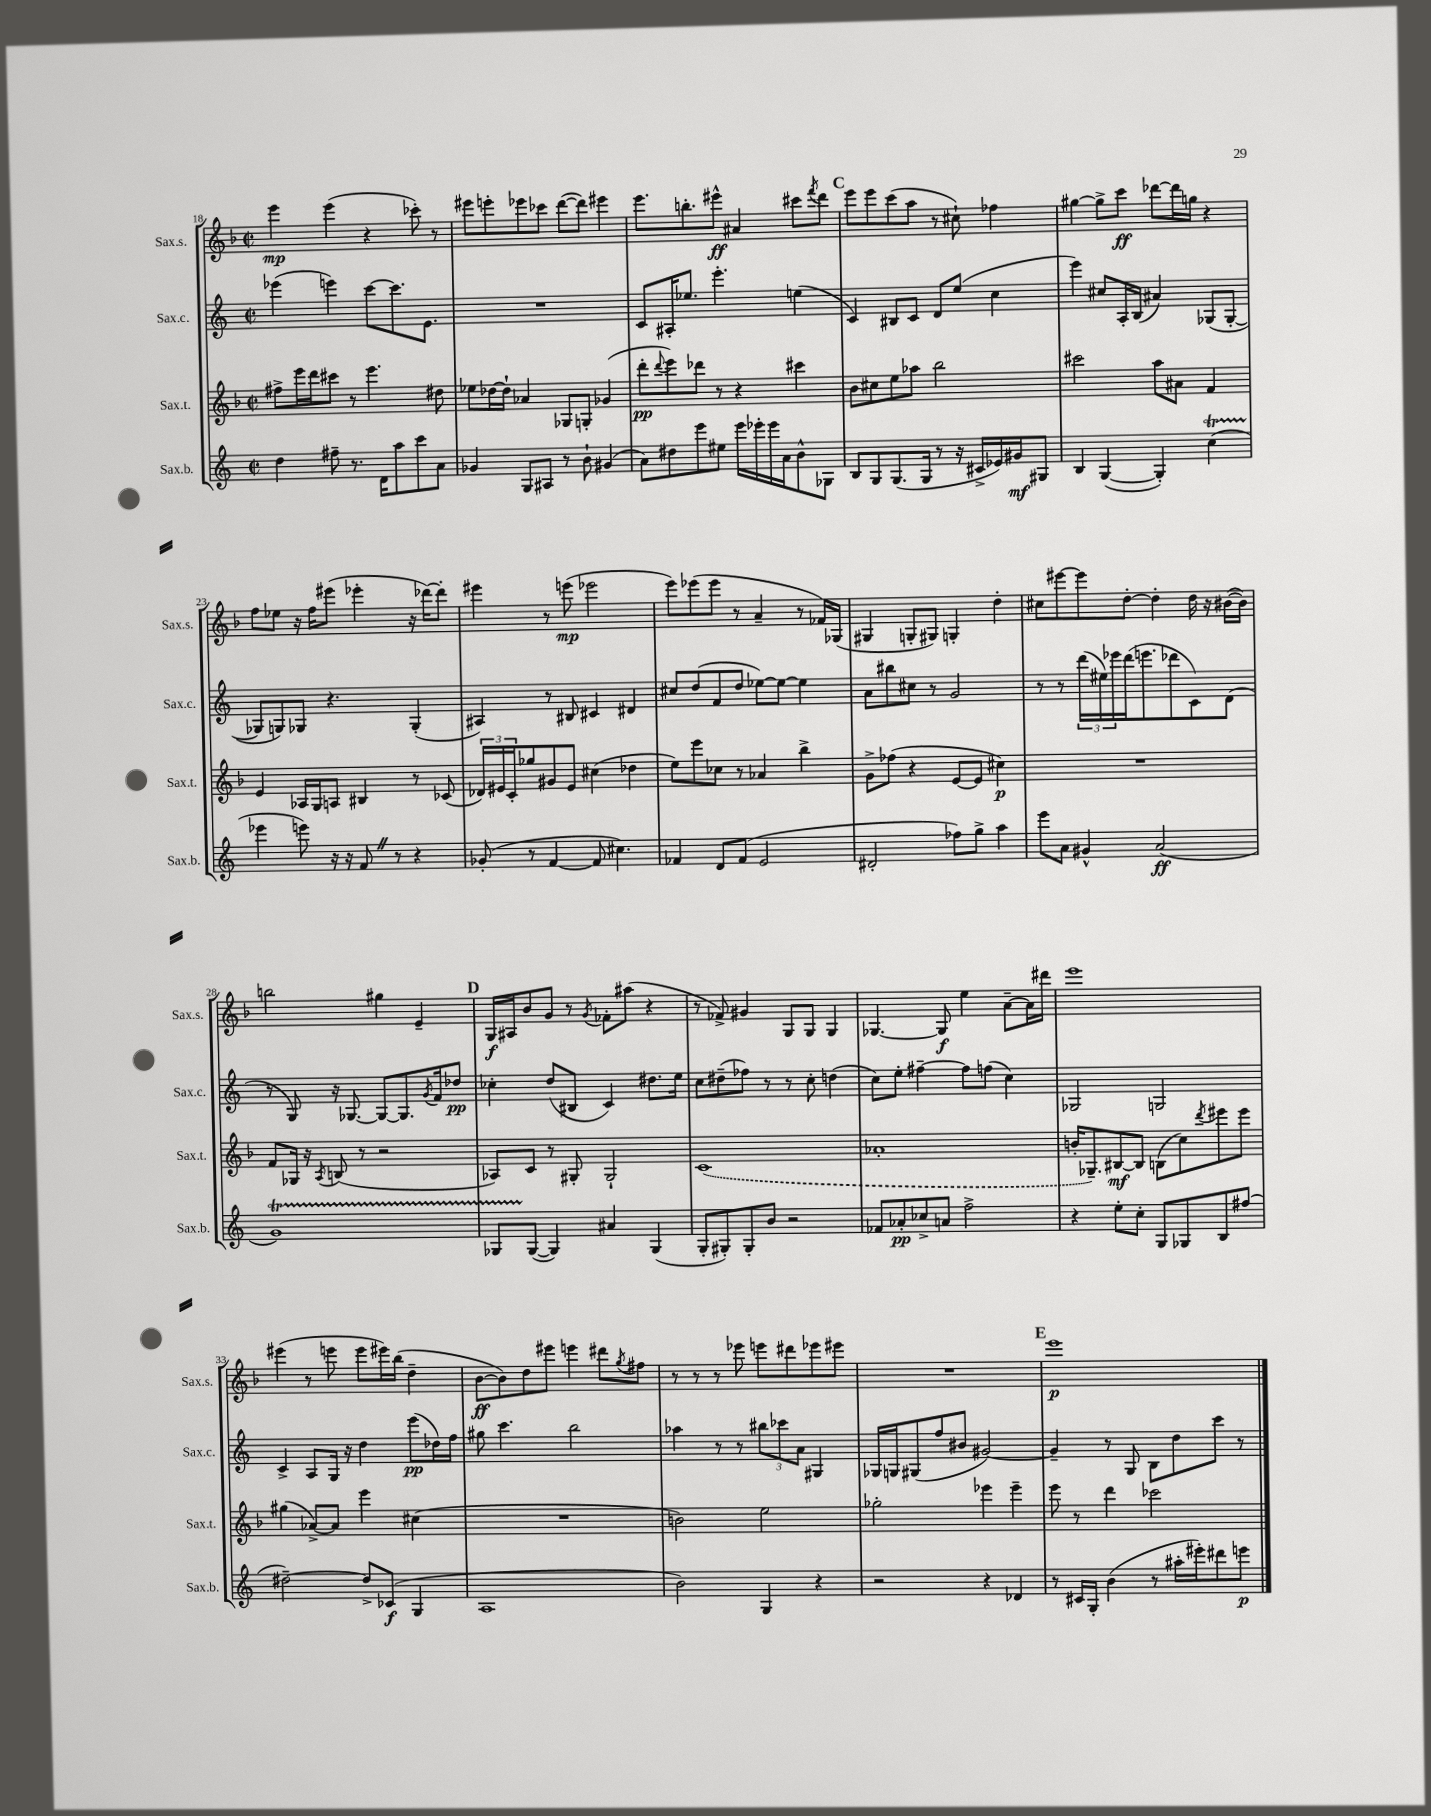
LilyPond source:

<<
\new StaffGroup <<
\new Staff = "s0" \with { instrumentName = "Sax.s." shortInstrumentName = "Sax.s." } {
    \clef treble \key f \major \defaultTimeSignature \time 2/2
    e'''4\mp e'''4( r4 ces'''8-.) r8 |
    eis'''8 e'''8-. ees'''8 ces'''8 d'''8~( d'''8) eis'''4 |
    e'''8. b''8.-. eis'''8-^\ff ais'4 cis'''8 \acciaccatura { f'''8 } d'''8 |
    \mark \markup { \bold "C" } e'''8 e'''8 c'''8( a''8 r8 cis''8-!) fes''4 |
    gis''4~ gis''8-> c'''8\ff des'''8~ des'''16 g''16 r4 |
    f''8 ees''8 r16 f''16 eis'''8( ees'''4-. r16 des'''16~) des'''8-. |
    eis'''4 r8 e'''8\mp( ees'''2 |
    e'''8) ees'''8( ees'''8 r8 a'4-- r8 fes'16) ges16( |
    gis4 g8-. gis8) g4-. d''4-. |
    cis''8 eis'''8~ eis'''8 d''8~-. d''4-. d''16 r16 bis'16~( bis'16) |
    b''2 gis''4 e'4-- |
    \mark \markup { \bold "D" } g16\f ais16 bes'8 g'8 r8 \acciaccatura { g'8 } fes'8-. ais''8( r4 |
    r8 fes'8->) gis'4 g8 g8 g4 |
    ges4.~ ges8\f e''4 a'8~-- a'16 dis'''16 |
    e'''1 |
    eis'''4( r8 e'''8 e'''8 eis'''16) bes''16( d''4-- |
    bes'8~\ff bes'8) d''8 eis'''8 e'''4 dis'''8 \acciaccatura { g''8 } fis''8 |
    r8 r8 r8 ees'''8 e'''8 dis'''8 ees'''8 eis'''8 |
    R1 |
    \mark \markup { \bold "E" } e'''1\p \bar "|." |
}
\new Staff = "s1" \with { instrumentName = "Sax.c." shortInstrumentName = "Sax.c." } {
    \clef treble \key c \major \defaultTimeSignature \time 2/2
    ees'''4( e'''4) c'''8~ c'''8. e'8. |
    R1 |
    c'8 ais16-. ees''8. e'''4.-. e''4( |
    \mark \markup { \bold "C" } c'4) bis8 c'8 d'8 e''8( c''4 |
    e'''4) cis''8 a16-. b16( ais'4) ges8( ges8~-. |
    ges8 g8) ges8 r4. ges4-.( |
    ais4) r8 bis8 cis'4 dis'4 |
    cis''8 d''8( f'8 d''8 ees''8~) ees''8~ ees''4 |
    a'8 bis''8 cis''8 r8 g'2 |
    r8 r8 \tuplet 3/2 { d'''16( eis''16) ees'''16 } d'''16( e'''8. des'''8 c'8) d'8( |
    r8 g8) r16 ges8.~ ges8~ ges8. \acciaccatura { g'8 } f'16 des''8\pp |
    \mark \markup { \bold "D" } ces''4-. d''8( bis8 c'4) dis''8. e''16 |
    c''8 dis''8--( fes''8) r8 r8 c''8-. d''4( |
    c''8) e''8-. fis''4~-- fis''8 f''8( c''4) |
    ges2 g2 |
    c'4-> a8 g16 r16 d''4 e'''8\pp( des''16) f''16 |
    gis''8 c'''4. b''2 |
    aes''4 r8 r8 \tuplet 3/2 { bis''8 ces'''8 a'8 } gis4 |
    ges16 g16 gis8( f''8 bis'8 gis'2~) |
    \mark \markup { \bold "E" } gis'4-- r8 g8 b8 d''8 c'''8 r8 \bar "|." |
}
\new Staff = "s2" \with { instrumentName = "Sax.t." shortInstrumentName = "Sax.t." } {
    \clef treble \key f \major \defaultTimeSignature \time 2/2
    fis''8-> e'''16 d'''16 cis'''8 r8 e'''4. dis''8 |
    ees''8 des''16~ des''16-! aes'4 ges8 g8-. ges'4( |
    d'''8-.\pp \appoggiatura { d'''8 } e'''8) des'''8 r8 r4 cis'''4 |
    \mark \markup { \bold "C" } bes'8 cis''8 e''8 aes''8 bes''2 |
    cis'''2 a''8 ais'8 f'4 |
    e'4 aes16 g16 a8 bis4 r8 ces'8( |
    \tuplet 3/2 { des'16) eis'16 c'16-. } ges''8 gis'8 eis'8 cis''4( des''4 |
    e''8) e'''8 ces''8 r8 aes'4 bes''4-> |
    g'8-> fes''8( r4 e'8~ e'8 cis''4\p) |
    R1 |
    f'8 ges16 r16 \acciaccatura { a8 } b8( r8 r2 |
    \mark \markup { \bold "D" } aes8) c'8 r8 gis8-. gis2-! |
    \once \slurDashed c'1( |
    aes'1-. |
    b'16-. ges8.--) bis8~\mf bis8 b8( c''8) \acciaccatura { d'''8 } eis'''8 eis'''8 |
    gis''4( aes'8~->) aes'8 e'''4 cis''4( |
    R1 |
    b'2) e''2 |
    ges''2-. ees'''4 ees'''4-- |
    \mark \markup { \bold "E" } e'''8 r8 d'''4 ces'''2 \bar "|." |
}
\new Staff = "s3" \with { instrumentName = "Sax.b." shortInstrumentName = "Sax.b." } {
    \clef treble \key c \major \defaultTimeSignature \time 2/2
    d''4 fis''8-- r8. d'16 a''8 c'''8 a'8 |
    ges'4 g8 ais8 r8 b'8-! gis'4( |
    a'8) dis''8 e'''8 eis''8 e'''16 ees'''16-. ees'''16 a'16 b'8-^ ges8 |
    \mark \markup { \bold "C" } b8 g8 g8.( g16 r8 r16 cis'16-> ees'16) gis'16\mf gis8 |
    b4 g4~( g4-.) c''4\startTrillSpan( |
    ees'''4\stopTrillSpan e'''8) r16 r16 f'8 \once \override BreathingSign.text = \markup { \musicglyph "scripts.caesura.straight" } \breathe r8 r4 |
    ges'8-.( r8 f'4~ f'8 cis''4.) |
    fes'4 d'8 fes'8( e'2 |
    dis'2-. fes''8) g''8-> a''4 |
    e'''8 a'8 gis'4-^ a'2\ff( |
    g'1\startTrillSpan) |
    \mark \markup { \bold "D" } ges8 ges8~\stopTrillSpan( ges4) ais'4 ges4( |
    g8-. gis8-.) gis8-. b'8 r2 |
    fes'8 aes'8-.\pp ces''8-> a'8 f''2-> |
    r4 e''8-. c''8-. g8 ges8 b8 fis''8( |
    dis''2~--) dis''8-> ces'8\f( g4 |
    a1 |
    b'2) g4 r4 |
    r2 r4 des'4 |
    \mark \markup { \bold "E" } r8 cis'16 g16-. b'4( r8 ais''16-. eis'''16-.) dis'''8 e'''8\p \bar "|." |
}
>>
>>
\layout { \context { \Score currentBarNumber = #18 } }
